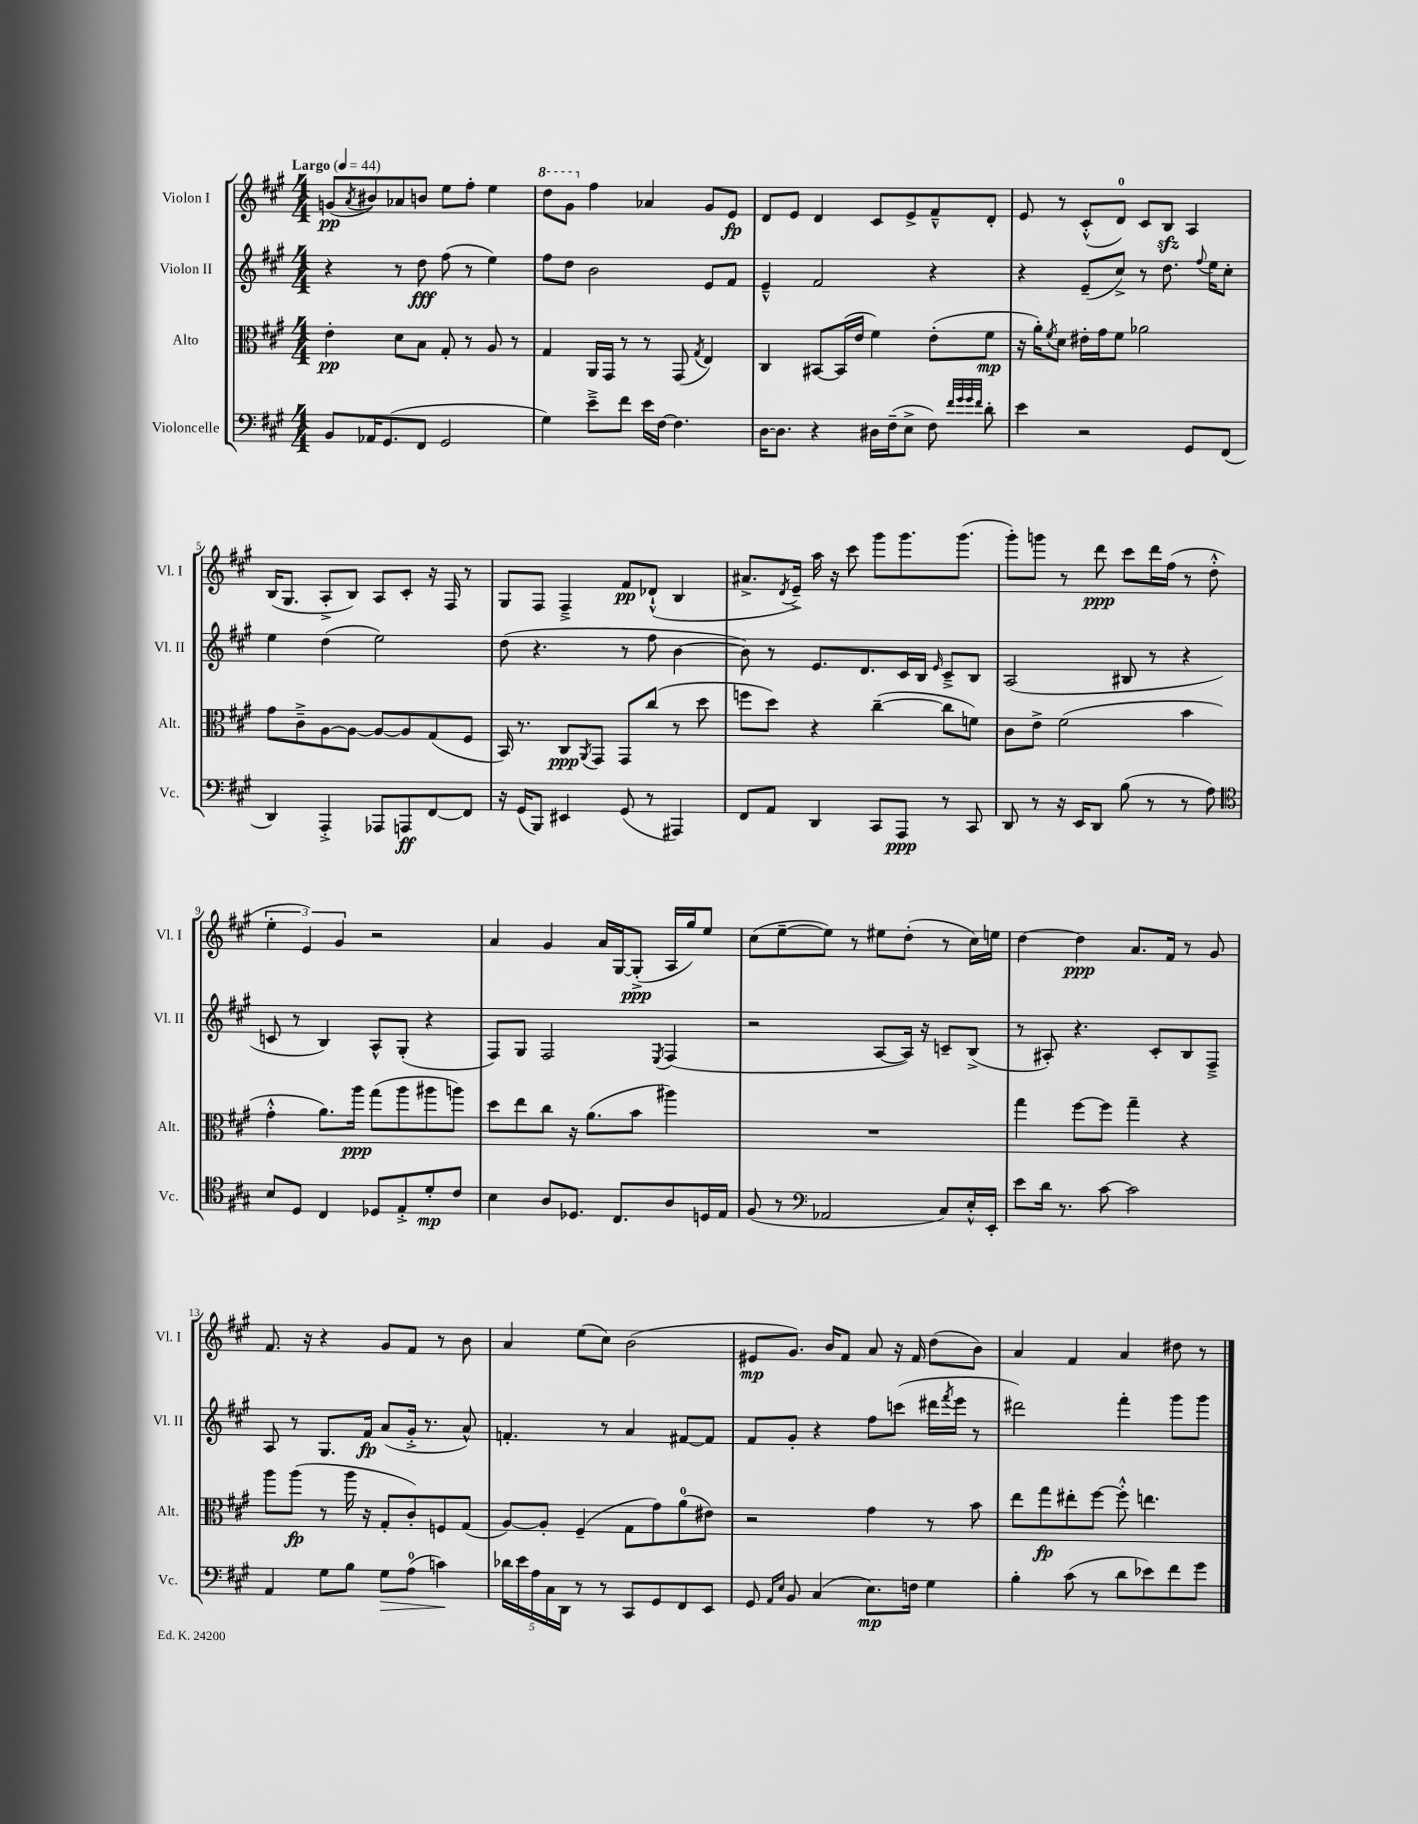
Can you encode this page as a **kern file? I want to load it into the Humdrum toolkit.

**kern	**dynam	**kern	**dynam	**kern	**dynam	**kern	**dynam
*part4	*part4	*part3	*part3	*part2	*part2	*part1	*part1
*staff4	*staff4	*staff3	*staff3	*staff2	*staff2	*staff1	*staff1
*I"Violoncelle	*	*I"Alto	*	*I"Violon II	*	*I"Violon I	*
*I'Vc.	*	*I'Alt.	*	*I'Vl. II	*	*I'Vl. I	*
*clefF4	*	*clefC3	*	*clefG2	*	*clefG2	*
*k[f#c#g#]	*	*k[f#c#g#]	*	*k[f#c#g#]	*	*k[f#c#g#]	*
*M4/4	*	*M4/4	*	*M4/4	*	*M4/4	*
*MM44	*	*MM44	*	*MM44	*	*MM44	*
=1	=1	=1	=1	=1	=1	=1	=1
!	!	!	!	!	!	!LO:TX:a:B:t=Largo	!
8BB/L	.	4e'\	pp	4r	.	(8gn/L	pp
.	.	.	.	.	.	8qa/	.
16AA-X/K	.	.	.	.	.	8b#X/)	.
(8.GG#/	.	.	.	.	.	.	.
.	.	8d\L	.	8r	.	8a-X/	.
8FF#/J	.	8B\J	.	8dd\	fff	8bn/J	.
2GG#/	.	8G#'/	.	(8ff#\	.	8ee\L	.
.	.	8r	.	8r	.	8ff#'\J	.
.	.	8A/	.	4ee\)	.	4ee\	.
.	.	8r	.	.	.	.	.
=2	=2	=2	=2	=2	=2	=2	=2
*	*	*	*	*	*	*8va	*
4G#\)	.	4G#/	.	8ff#\L	.	8ddd\L	.
.	.	.	.	8dd\J	.	8gg#\J	.
*	*	*	*	*	*	*X8va	*
8e~^\L	.	16AA/LL	.	2b\	.	4ff#\	.
.	.	16GG#/JJ	.	.	.	.	.
8f#\J	.	8r	.	.	.	.	.
16e\LL	.	8r	.	.	.	4a-X/	.
[16F#\JJ	.	.	.	.	.	.	.
4.F#\]	.	(8GG#/	.	.	.	.	.
.	.	8qG#/	.	.	.	.	.
.	.	4E/)	.	8e/L	.	8g#/L	.
.	.	.	.	8f#/J	.	8e/J	fp
=3	=3	=3	=3	=3	=3	=3	=3
[16D\KL	.	4C#/	.	4e~^^/	.	8d/L	.
8.D\J]	.	.	.	.	.	.	.
.	.	.	.	.	.	8e/J	.
4r	.	[8BB#X/L	.	2f#/	.	4d/	.
.	.	(16BB#/L]	.	.	.	.	.
.	.	16e/JJ	.	.	.	.	.
16D#X\LL	.	4f#\)	.	.	.	8c#/L	.
(16F#~\J	.	.	.	.	.	.	.
8E^\J	.	.	.	.	.	8e^/	.
8F#\)	.	(8e'\L	.	4r	.	8f#~^^/	.
32qqf#/LLL	.	.	.	.	.	.	.
32qqg#/	.	.	.	.	.	.	.
32qqg#/	.	.	.	.	.	.	.
32qqf#/JJJ	.	.	.	.	.	.	.
8d'\	.	8f#\J	mp	.	.	8d'/J	.
=4	=4	=4	=4	=4	=4	=4	=4
4e\	.	16r	.	4r	.	8e/	.
.	.	16a'\KL)	.	.	.	.	.
.	.	8qf#/	.	.	.	.	.
.	.	8d\J	.	.	.	8r	.
2r	.	16e#X'\LL	.	(8e~/L	.	(8c#'^^/L	.
.	.	16g#\J	.	.	.	.	.
.	.	8f#\J	.	8cc#^/J)	.	8d/J)	.
.	.	2a-X\	.	8r	.	8c#/L	.
.	.	.	.	8.dd\	.	8Bzz/J	.
8GG#/L	.	.	.	.	.	4A/	.
.	.	.	.	8qqff#/	.	.	.
.	.	.	.	16ee\KL	.	.	.
(8FF#/J	.	.	.	8cc#'\J	.	.	.
!!LO:LB:g=z
=5	=5	=5	=5	=5	=5	=5	=5
4DD/)	.	8g#\L	.	4ee\	.	(16B/KL	.
.	.	.	.	.	.	8.G#/J	.
.	.	8c#~^\	.	.	.	.	.
4AAA'^/	.	[8A\	.	(4dd\	.	8A'^/L	.
.	.	8A\J_	.	.	.	8B/J)	.
8AAA-X/L	.	8A/L_	.	2ee\)	.	8A/L	.
8AAAn/	ff	8A/]	.	.	.	8c#'/J	.
[8FF#/	.	(8G#/	.	.	.	16r	.
.	.	.	.	.	.	16F#/	.
8FF#/J]	.	8F#/J	.	.	.	8r	.
=6	=6	=6	=6	=6	=6	=6	=6
16r	.	16BB/)	.	(8dd\	.	8G#/L	.
(16GG#/KL	.	8.r	.	.	.	.	.
8BBB/J)	.	.	.	4.r	.	8F#/J	.
4EE#X/	.	8C#/L	ppp	.	.	4F#~^/	.
.	.	8qAA/	.	.	.	.	.
.	.	8GG#/J	.	.	.	.	.
(8GG#/	.	8GG#/L	.	8r	.	8f#/L	pp
8r	.	(8cc#/J	.	8ff#\	.	(8d-X`^^/J	.
4AAA#X/)	.	8r	.	[4b\	.	4B/	.
.	.	8dd\	.	.	.	.	.
=7	=7	=7	=7	=7	=7	=7	=7
8FF#/L	.	8ffn\L	.	8b\])	.	8.a#X^/L	.
8AA/J	.	8dd\J)	.	8r	.	.	.
.	.	.	.	.	.	8qd/	.
.	.	.	.	.	.	16e~^/Jk)	.
4DD/	.	4r	.	8.e/L	.	16aa\	.
.	.	.	.	.	.	16r	.
.	.	.	.	.	.	8ccc#\	.
.	.	.	.	8.d/	.	.	.
8CC#/L	.	([4cc#~\	.	.	.	8ggg#\L	.
8AAA/J	ppp	.	.	16c#/L	.	8.ggg#\	.
.	.	.	.	16B/JJ	.	.	.
.	.	.	.	16qqe/	.	.	.
8r	.	8cc#\L]	.	8c#~^/L	.	.	.
.	.	.	.	.	.	(8.ggg#\J	.
8CC#/	.	8fn\J)	.	8B/J	.	.	.
=8	=8	=8	=8	=8	=8	=8	=8
8DD/	.	8c#\L	.	(2A/	.	8ggg#'\L)	.
8r	.	8e^\J	.	.	.	8gggn\J	.
16r	.	(2f#\	.	.	.	8r	.
16EE/KL	.	.	.	.	.	.	.
8DD/J	.	.	.	.	.	8ddd\	ppp
(8B\	.	.	.	8B#X/	.	8ccc#\L	.
8r	.	.	.	8r	.	16ddd\L	.
.	.	.	.	.	.	(16ff#\JJ	.
8r	.	4b\	.	4r	.	8r	.
8A\)	.	.	.	.	.	8dd'^^\	.
!!LO:LB:g=z
=9	=9	=9	=9	=9	=9	=9	=9
*clefC4	*	*	*	*	*	*	*
8B/L	.	4g#'^^\	.	8cn/	.	6ee'\	.
8D/J	.	.	.	8r	.	.	.
.	.	.	.	.	.	6e/)	.
4C#/	.	8.a\L)	.	4B/)	.	.	.
.	.	.	.	.	.	6g#/	.
.	.	16aa\Jk	ppp	.	.	.	.
8D-X/L	.	(8gg#\L	.	8A^^/L	.	2r	.
8E'^/	.	8aa\	.	(8G#'/J	.	.	.
8d'/	mp	8aa#X\	.	4r	.	.	.
8c#/J	.	8aan\J)	.	.	.	.	.
=10	=10	=10	=10	=10	=10	=10	=10
4B\	.	8dd\L	.	8F#/L)	.	4a/	.
.	.	8ee\	.	8G#/J	.	.	.
8A/L	.	8cc#\J	.	2F#/	.	4g#/	.
8.D-X/J	.	16r	.	.	.	.	.
.	.	(8.a\L	.	.	.	.	.
.	.	.	.	.	.	16a/LL	.
8.C#/L	.	.	.	.	.	[16G#/J	.
.	.	8b\J	.	.	.	(8G#'^/J]	ppp
.	.	.	.	8qE/	.	.	.
8A/	.	4aa#X\)	.	(4F#/	.	16A/LL	.
.	.	.	.	.	.	16gg#/J)	.
16Dn/L	.	.	.	.	.	8ee/J	.
16E/JJ	.	.	.	.	.	.	.
=11	=11	=11	=11	=11	=11	=11	=11
(8F#/	.	1r	.	2r	.	(8cc#\L	.
8r	.	.	.	.	.	[8ee~\	.
*clefF4	*	*	*	*	*	*	*
2AA-X/	.	.	.	.	.	8ee\J])	.
.	.	.	.	.	.	8r	.
.	.	.	.	[8A/L	.	8ee#X\L	.
.	.	.	.	16A/Jk])	.	(8dd'\J	.
.	.	.	.	16r	.	.	.
8C#/L)	.	.	.	8cn~/L	.	8r	.
16E'^^/L	.	.	.	(8B^/J	.	16cc#\LL)	.
16EE'/JJ	.	.	.	.	.	16een\JJ	.
=12	=12	=12	=12	=12	=12	=12	=12
8e\L	.	4gg#\	.	8r	.	[4dd\	.
16d\Jk	.	.	.	8A#X'/)	.	.	.
8.r	.	.	.	.	.	.	.
.	.	[8ff#\L	.	4.r	.	4dd\]	ppp
[8c#\	.	8ff#\J]	.	.	.	.	.
2c#\]	.	4gg#~\	.	.	.	8.a/L	.
.	.	.	.	8c#'/L	.	.	.
.	.	.	.	.	.	16f#/Jk	.
.	.	4r	.	8B/	.	8r	.
.	.	.	.	8F#~^/J	.	8g#/	.
!!LO:LB:g=z
=13	=13	=13	=13	=13	=13	=13	=13
4AA/	.	8aa\L	.	8A/	.	8.f#/	.
.	.	(8aa\J	fp	8r	.	.	.
.	.	.	.	.	.	16r	.
8G#\L	.	8r	.	8.G#/L	.	4r	.
8B\J	.	16aa\	.	.	.	.	.
.	.	16r	.	16f#/Jk	fp	.	.
!	!LO:HP:b	!	!	!	!	!	!
8G#\L	>	8G#'/L	.	(8a/L	.	8g#/L	.
(8A\J	.	8c#'/)	.	16g#'^/Jk	.	8f#/J	.
.	.	.	.	8.r	.	.	.
4cn\)	.	8Fn/	.	.	.	8r	.
.	.	(8G#/J	.	8a^^/)	.	8b\	.
.	]	.	.	.	.	.	.
=14	=14	=14	=14	=14	=14	=14	=14
20d-X\LL	.	[8A/L)	.	4.fn'/	.	4a/	.
20e\	.	.	.	.	.	.	.
20A\	.	.	.	.	.	.	.
.	.	8A'/J]	.	.	.	.	.
20C#\	.	.	.	.	.	.	.
20DD\JJ	.	.	.	.	.	.	.
8r	.	(4F#~/	.	.	.	(8ee\L	.
8r	.	.	.	8r	.	8cc#\J)	.
8CC#/L	.	8G#\L	.	4a/	.	(2b\	.
8GG#/	.	8g#\)	.	.	.	.	.
8FF#/	.	(8a\	.	[8f#X/L	.	.	.
8EE/J	.	8e#X\J)	.	8f#/J]	.	.	.
=15	=15	=15	=15	=15	=15	=15	=15
8GG#/	.	2r	.	8f#/L	.	8e#X/L	mp
16qqAA/LL	.	.	.	.	.	.	.
16qqE/JJ	.	.	.	.	.	.	.
8BB/	.	.	.	8g#'/J	.	8.g#/J)	.
(4C#/	.	.	.	4r	.	.	.
.	.	.	.	.	.	16b/KL	.
.	.	.	.	.	.	8f#/J	.
8.E\L)	mp	4g#\	.	8ff#\L	.	8a/	.
.	.	.	.	(8cccn\J	.	16r	.
16Fn\Jk	.	.	.	.	.	16f#/	.
4G#\	.	8r	.	16ddd#X\LL	.	(8dd\L	.
.	.	.	.	8qfff#/	.	.	.
.	.	.	.	16eee\JJ	.	.	.
.	.	8b\	.	8r	.	8b\J)	.
=16	=16	=16	=16	=16	=16	=16	=16
4B'\	.	8ee\L	.	2ddd#X\)	.	4a/	.
.	.	8gg#\	fp	.	.	.	.
(8c#\	.	8ee#X'\	.	.	.	4f#/	.
8r	.	[8ff#\J	.	.	.	.	.
8d\L	.	8ff#'^^\]	.	4fff#'\	.	4a/	.
8e-X\)	.	4.een\	.	.	.	.	.
8f#\	.	.	.	8ggg#\L	.	8dd#X\	.
8g#\J	.	.	.	8ggg#\J	.	8r	.
==	==	==	==	==	==	==	==
*-	*-	*-	*-	*-	*-	*-	*-
